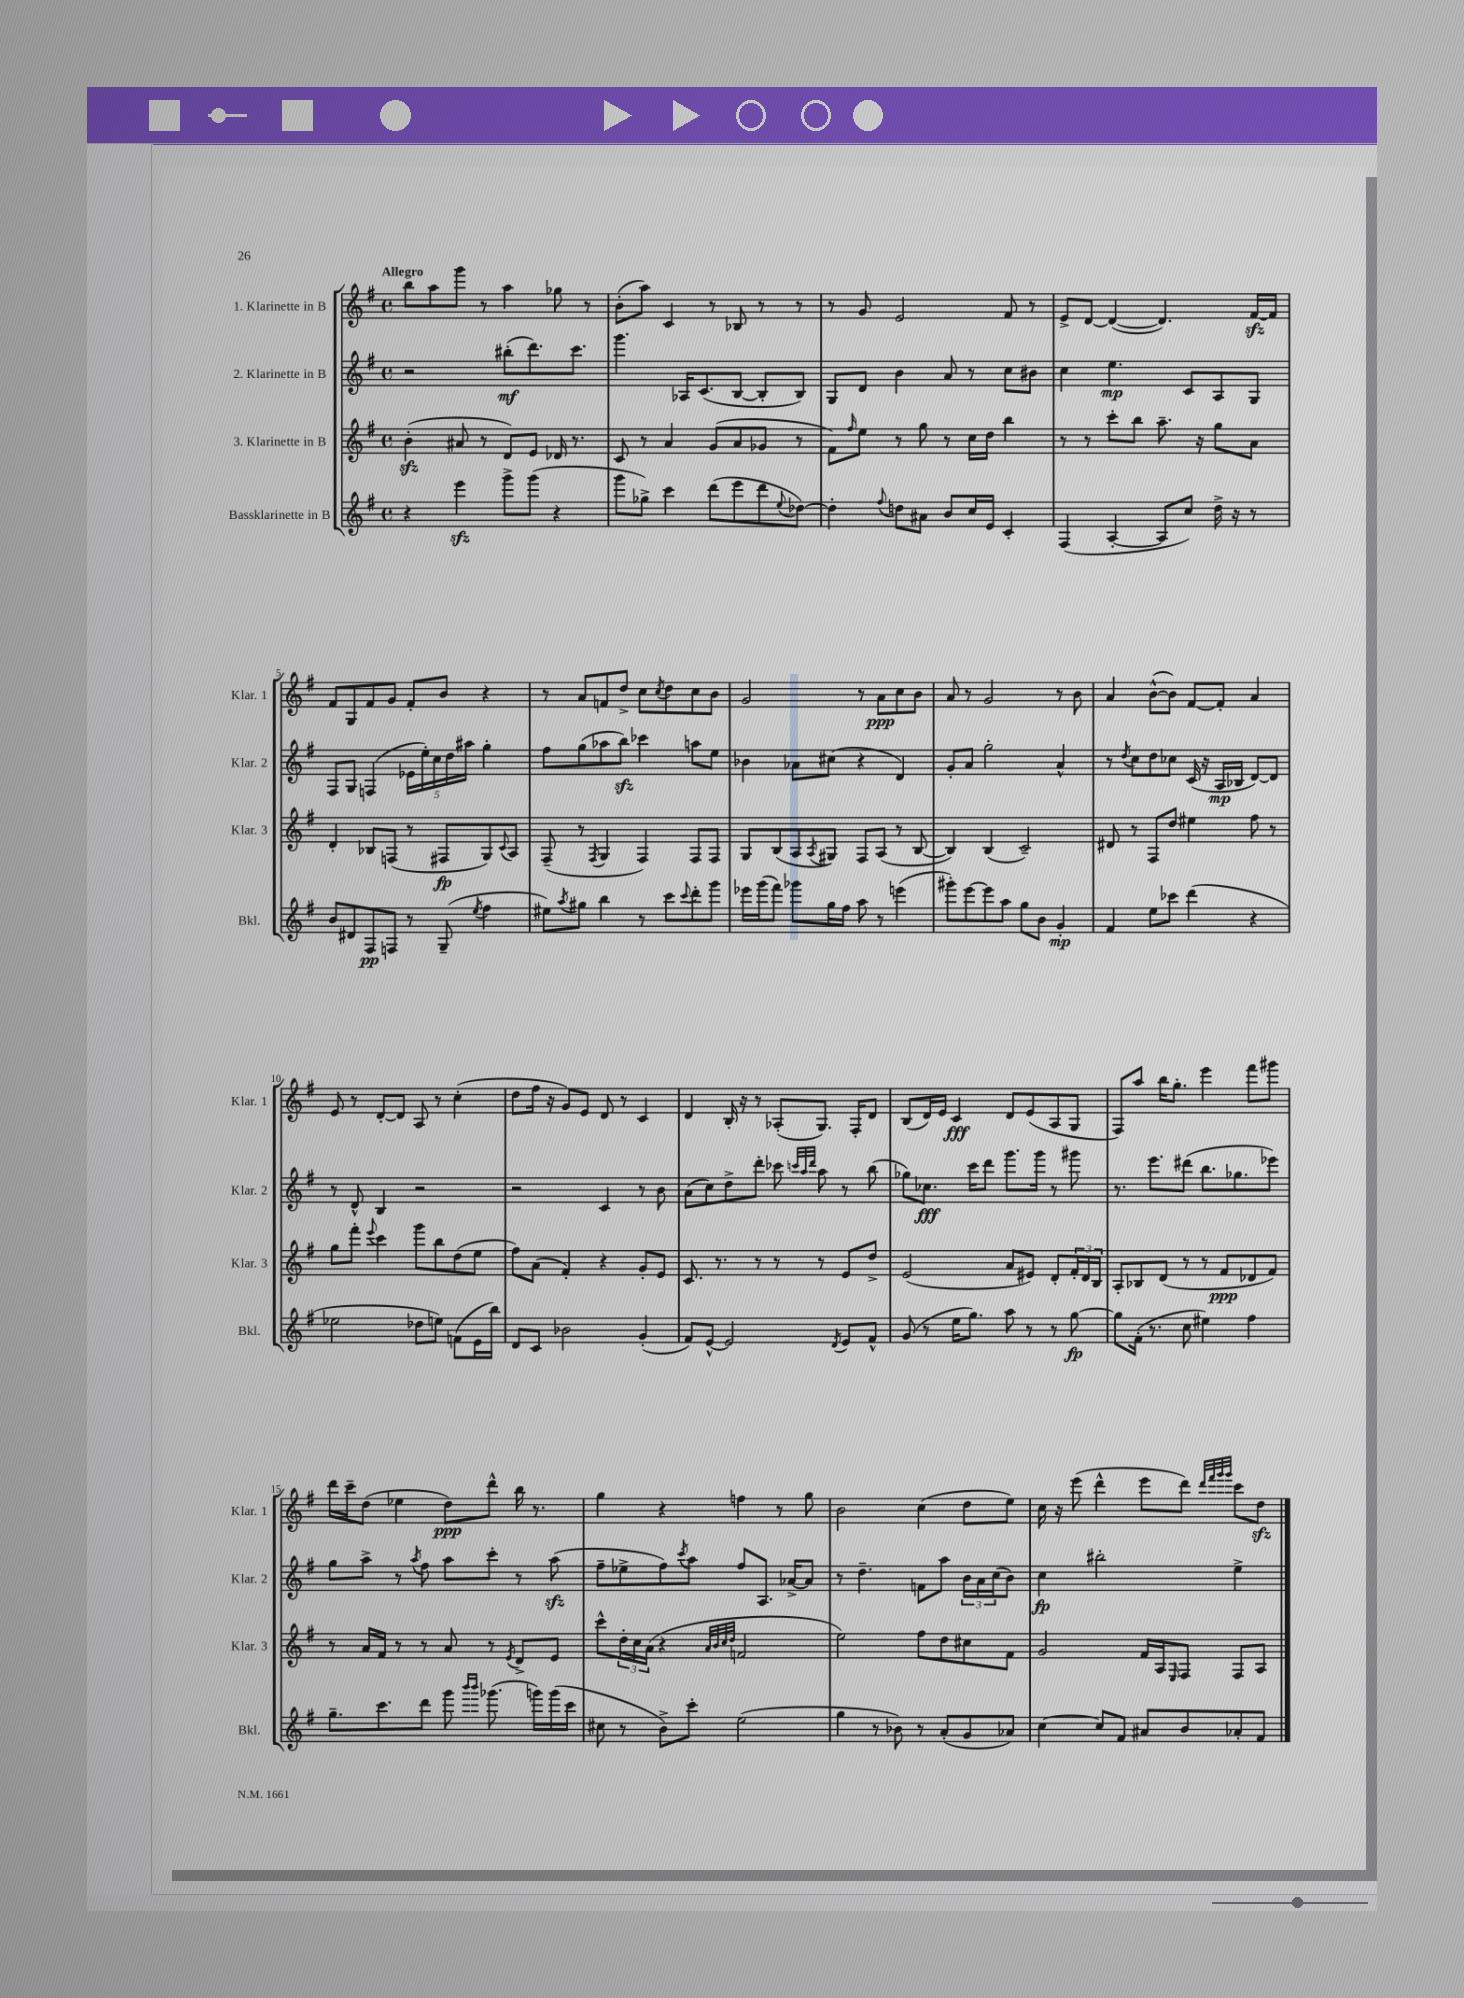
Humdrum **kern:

**kern	**kern	**kern	**kern
*staff4	*staff3	*staff2	*staff1
*clefG2	*clefG2	*clefG2	*clefG2
*k[f#]	*k[f#]	*k[f#]	*k[f#]
*M4/4	*M4/4	*M4/4	*M4/4
*met(c)	*met(c)	*met(c)	*met(c)
4r	(4b'	2r	8bb
.	.	.	8aa
4eee	8a#	.	8ggg
.	8r	.	8r
8ggg^	8d)	(8bb#'	4aa
(8ggg	8e	8.ddd)	.
4r	16d-	.	8gg-
.	8.r	8.ccc	.
.	.	.	8r
=	=	=	=
8ggg	8c	4.ggg	(8b'
8gg-^)	8r	.	8aa)
4ccc	4a	.	4c
.	.	16A-	.
.	.	(8.c	.
(8ddd	(8g	.	8r
8eee	8a	[8B	8B-
8ddd	8g-	8B']	8r
8qqee	.	.	.
[8dd-)	8r	8B)	8r
=	=	=	=
4dd-']	8f#)	8G	8r
.	16qqff#	.	.
.	8ee	8d	8g
8qqff#	.	.	.
8dd	8r	4b	2e
8a#	8gg	.	.
8b	8r	8a	.
16cc	16cc	8r	.
16e	16dd	.	.
4c'	4bb	8cc	8f#
.	.	8b#	8r
=	=	=	=
(4F#	8r	4cc	8e^
.	8r	.	[8d
[4A'	8ccc'	4.ee	(4d_
.	8bb	.	.
8A]	8.aa~	.	4.d])
8cc)	.	8c	.
.	16r	.	.
16dd^	8gg	8A	.
16r	.	.	.
8r	8a	8G	[16f#
.	.	.	16f#]
=	=	=	=
8b	4d'	8F#	8f#
8d#	.	8G	8G
8F#	8B-	(4F	8f#
8F	(8F	.	8g
8r	8r	20e-	8f#'
.	.	20ee')	.
.	.	20cc	.
(8G~	8F#	.	8b
.	.	20dd	.
.	.	20aa#	.
8qee	.	.	.
4ff#	8G)	4gg'	4r
.	8qqc	.	.
.	8A	.	.
=	=	=	=
8ee#)	(8F#~	8ff#	8r
8qaa	.	.	.
8gg#	8r	(8gg	8a
.	8qF#	.	.
4bb	4G	8aa-	8f
.	.	8bb)	8dd^
8r	4F#)	4ccc-	8cc
.	.	.	8qcc
8ccc	.	.	8dd
8qqccc	.	.	.
8ddd'	8F#	8aa	8cc
8ggg	8F#	8ee	8b
=	=	=	=
16eee-	8G	4b-	2g
(16ggg	.	.	.
8fff#)	(8B	.	.
8ggg-	8A	8a-	.
.	8qA	.	.
16gg	8G#)	(8cc#	.
16ff#	.	.	.
8aa	8F#	4r	8r
8r	(8A	.	8a
(4eee	8r	4d)	8cc
.	[8B	.	8b
=	=	=	=
8ggg#')	4B])	8g'	8a
[8eee	.	8a	8r
8eee]	(4B	2gg'	2g
8aa	.	.	.
8gg	2c~)	.	.
8b	.	.	.
4g'	.	4a^^	8r
.	.	.	8b
=	=	=	=
4f#	8d#	8r	4a
.	.	8qdd	.
.	8r	8cc	.
8ee	8F#	8dd	([8b^^
8ccc-	8dd	8cc-	8b])
(4ddd	4ee#	(16c	[8f#
.	.	16r	.
.	.	16A	8f#']
.	.	16B-	.
4r	8ff#	[8d)	4a
.	8r	8d]	.
=	=	=	=
2ee-	8gg	8r	8e
.	8fff#'	8d^^	8r
.	8qqeee	.	.
.	4ccc	4B	[8d'
.	.	.	8d]
8dd-	8ggg	2r	8A
8ee)	8bb	.	8r
(8f	(8dd	.	(4cc'
16e	8ee	.	.
16bb)	.	.	.
=	=	=	=
8d	8ff#)	2r	8dd
8c	(8a	.	16ff#
.	.	.	16r
2b-	4f#')	.	8g)
.	.	.	8e
.	4r	4c	8d
.	.	.	8r
(4g'	8g'	8r	4c
.	8e	8b	.
=	=	=	=
8f#)	8.c	(8a	4d
[8e^^	.	8cc)	.
.	8.r	.	.
2e]	.	8dd^	16B'
.	.	.	16r
.	8r	8ddd'	8r
.	8r	8ccc-	(8A-'
.	.	32qqccc	.
.	.	32qqaa	.
.	.	32qqddd	.
.	8r	8aa	8.G)
8qd	.	.	.
8e	8e	8r	.
.	.	.	16F#'
8f#^^	8dd^	(8bb	8d
=	=	=	=
(8g	(2e	8gg-)	(8B
8r	.	8.cc-	16d)
.	.	.	16e
16ee	.	.	4c
8.gg)	.	16ccc	.
.	.	8ddd	.
8aa	8a	8.ggg	8d
8r	8e#)	.	(8e
.	.	16ggg	.
8r	8d'	8r	8A
[8gg	24f#'	8ggg#	8G
.	24d	.	.
.	24B	.	.
=	=	=	=
8gg]	8A'	8.r	8F#)
(16f#'	8B-	.	8aa
8.r	.	8.eee	.
.	(8d	.	16bb
.	.	.	8.gg'
8cc	8r	(8ddd#	.
4ee#)	8r	8.bb	4eee
.	8f#	.	.
.	.	8.gg-	.
4ff#	8d-	.	8fff#
.	8f#)	8eee-)	8ggg#
=	=	=	=
8.gg~	8r	8gg	16ddd
.	.	.	16ccc~
.	16a	8aa^	(8dd
8.ccc	16f#	.	.
.	8r	8r	4ee-
.	.	8qaa	.
8ddd	8r	8ff#	.
8ggg	8a	8aa	8dd)
16qqbbb	.	.	.
16qqbbb	.	.	.
(8.ggg-	8r	8ccc'	8ddd^^
.	8qe	.	.
.	8d^	8r	16bb
16ggg)	.	.	8.r
(16ggg	8e	(8aa	.
16ccc	.	.	.
=	=	=	=
8cc#	8ccc^^	8ff#~	4gg
8r	24dd'	8ee-^	.
.	24cc	.	.
.	(24a	.	.
8b^)	4r	8ff#)	4r
.	.	8qccc	.
8ccc'	.	8aa	.
.	32qqa	.	.
.	32qqb	.	.
.	32qqcc	.	.
.	32qqdd	.	.
(2ee	2f	8ff#	4ff
.	.	8.A	.
.	.	.	8r
.	.	[16a-^	.
.	.	8a-]	8gg
=	=	=	=
4gg	2ee)	8r	2b
.	.	4.dd~	.
8r	.	.	.
8b-)	.	.	.
8r	8ff#	8f	(4cc
(8a'	8dd	8aa	.
8g	8cc#	24b	8dd
.	.	24a	.
.	.	(24cc	.
8a-)	8f#	8b)	8ee)
=	=	=	=
[4cc	2g	4cc	16cc
.	.	.	16r
.	.	.	(8eee
8cc]	.	2bb#'	4ddd^^
8f#	.	.	.
8a#	16f#	.	8eee
.	16A	.	.
.	16qqE	.	.
8b	8F#	.	8ddd)
.	.	.	32qqddd
.	.	.	32qqfff#
.	.	.	32qqggg
.	.	.	32qqggg
8a-'	8F#	4ee^	8ccc
8f#	8A	.	8dd
==	==	==	==
*-	*-	*-	*-
